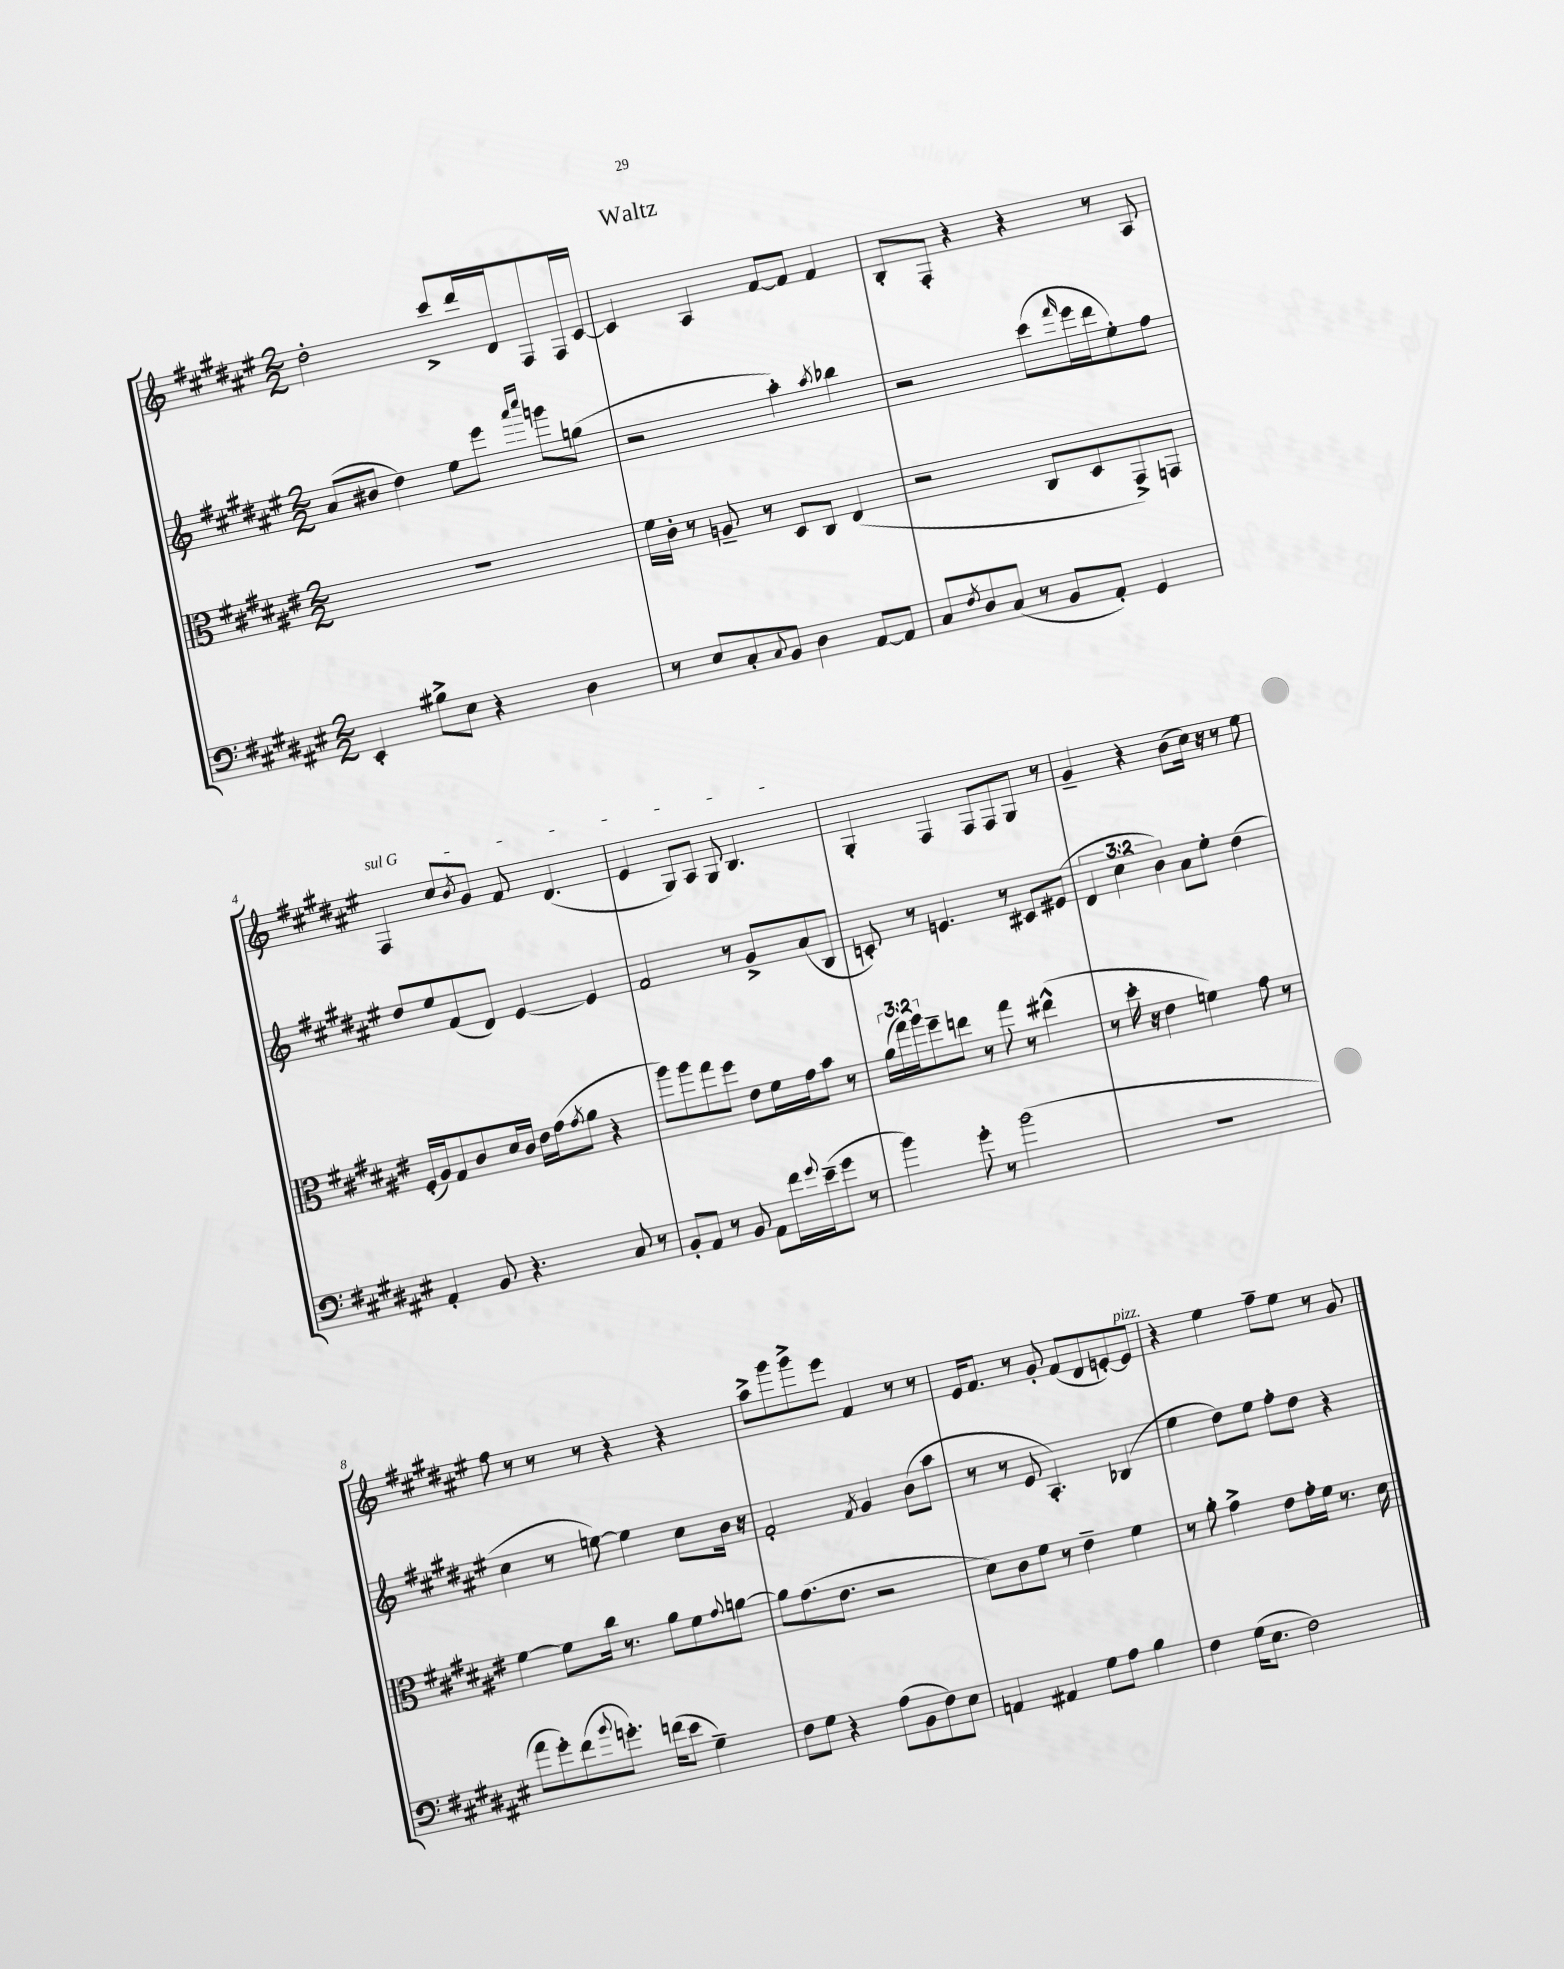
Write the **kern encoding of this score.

**kern	**kern	**kern	**kern
*staff4	*staff3	*staff2	*staff1
*clefF4	*clefC3	*clefG2	*clefG2
*k[f#c#g#d#a#e#]	*k[f#c#g#d#a#e#]	*k[f#c#g#d#a#e#]	*k[f#c#g#d#a#e#]
*M2/2	*M2/2	*M2/2	*M2/2
4EE#'/	1r	(8a#/L	2dd#'\
.	.	8b#/J	.
8B#^\L	.	4dd#\)	.
8E#\J	.	.	.
4r	.	8ee#\L	8ccc#^/L
.	.	8eee#\J	16ddd#/L
.	.	.	16d#/J
.	.	16qqaaa#/LL	.
.	.	16qqcccc#/JJ	.
4D#\	.	8ggg\L	8F#/
.	.	(8gg\J	16F#/L
.	.	.	[16c#/JJ
=	=	=	=
8r	16f#\LL	2r	4c#/]
.	16c#'\JJ	.	.
8E#/L	8r	.	.
8C#'/	8A~/	.	4A#/
8qqC#/	.	.	.
8BB/J	8r	.	.
4D#\	8D#/L	4aa#'\)	[8f#/L
.	8C#/J	.	8f#/]J
.	.	8qaa#/	.
[8AA#/L	(4E#/	4bb-\	4f#/
8AA#/]J	.	.	.
=	=	=	=
8C#/L	2r	2r	8B'/L
8qF#/	.	.	.
8D#/	.	.	8F#'/J
(8C#/J	.	.	4r
8r	.	.	.
8BB/L	8C#/L	(8ccc#\L	4r
.	.	16qqfff#/	.
8AA#'/J)	8D#/	16eee#\L	.
.	.	16ddd#\J	.
4GG#/	8GG#^/)	8ee#'\)	8r
.	8GG/J	8ff#\J	8A#/
=	=	=	=
4AA#'/	(16F#'/LL	8dd#/L	4F#/
.	16A#/J)	.	.
.	8G#/	8ee#/	.
8BB/	8c#/	(8f#/	8cc#/L
.	.	.	8qb/
4.r	16d#/L	8d#/J)	8g#/J
.	16c#/JJ	.	.
.	16e#\LL	[4e#/	8f#/
.	(16g#\J	.	.
.	8qg#/	.	.
.	8a#\J	.	(4.d#/
8C#/	4r	4e#/]	.
8r	.	.	.
=	=	=	=
8BB'/L	8aa#\L)	2f#/	4e#/
8AA#/J	8aa#\	.	.
8r	8gg#\	.	8G#/L)
8BB/	8ff#\J	.	8A#/J
8AA#\L	8e#\L	8r	8G#/
16f#\L	16f#\L	8g#^/L	4.B/
8qqg#/	.	.	.
(16e#~\J	16g#\J	.	.
8g#\J	8b\J	(8a#/	.
8r	8r	8B/J	.
=	=	=	=
4b\)	(24a#\LL	8c'/)	4G#'/
.	24gg#\)	.	.
.	24aa#\J	.	.
.	8ff#~\	8r	.
8g#'\	8ee\J	4.e/	4F#/
8r	8r	.	.
(2b\	8gg#\	.	8F#/L
.	8r	8r	8F#/
.	(4ee#^^\	8c#/L	8G#/J
.	.	(8e#/J	8r
=	=	=	=
1r	8r	6d#/	4g#~/
.	16dd#'\	.	.
.	.	6cc#\	.
.	16r	.	.
.	4e#\	.	4r
.	.	6b\)	.
.	4f\)	8a#\L	(8b\L
.	.	8ee#'\J	16cc#\Jk)
.	.	.	16r
.	8g#\	(4dd#\	8r
.	8r	.	8ee#\
=	=	=	=
8a#\L	[4f#\	4cc#\	8ff#\
8g#'\)	.	.	8r
(8f#\	8f#\]L	8r	8r
8qqb/	.	.	.
8.g'\J)	16cc#\Jk	[8ee\)	8r
.	8.r	.	.
.	.	4ee\]	4r
(16f\LK	.	.	.
8e#\J	8a#\L	.	.
4G#~\)	8f#\	8cc#\L	4r
.	8qqg#/	.	.
.	[8a\J	16b\Jk	.
.	.	16r	.
=	=	=	=
8F#\L	8a\]L	2f#'/	8aa#^\L
8G#\J	(8.g#\	.	8ggg#\
4r	.	.	8ggg#^\
.	8.e#\J	.	.
.	.	.	8eee#\J
.	.	8qf#/	.
(8A#\L	2r	4g#/	4f#/
8BB\	.	.	.
8F#\)	.	(8b\L	8r
8E#\J	.	8aa#\J	8r
=	=	=	=
4AA/	8d#\L)	8r	16e#/LK
.	.	.	8.f#/J
.	8c#\	8r	.
4AA#/	8f#\J	8e#/	8r
.	8r	4.A#'/)	8g#'/
8G#\L	4e#~\	.	(8f#/L
8A#\J	.	.	8d#/
4B\	4f#\	(4B-/	[8e'/)
.	.	.	8e/]J
=	=	=	=
4F#\	8r	4ee#\	4r
.	8a#'\	.	.
(16G#\LK	4g#^\	8dd#\L)	4ee#\
8.E#\J	.	.	.
.	.	8ee#\J	.
2F#\)	8e#\L	8ff#'\L	8ff#~\L
.	16g#'\L	8dd#\J	8ee#\J
.	16f#\JJ	.	.
.	8.r	4r	8r
.	.	.	8g#/
.	16d#\	.	.
==	==	==	==
*-	*-	*-	*-
